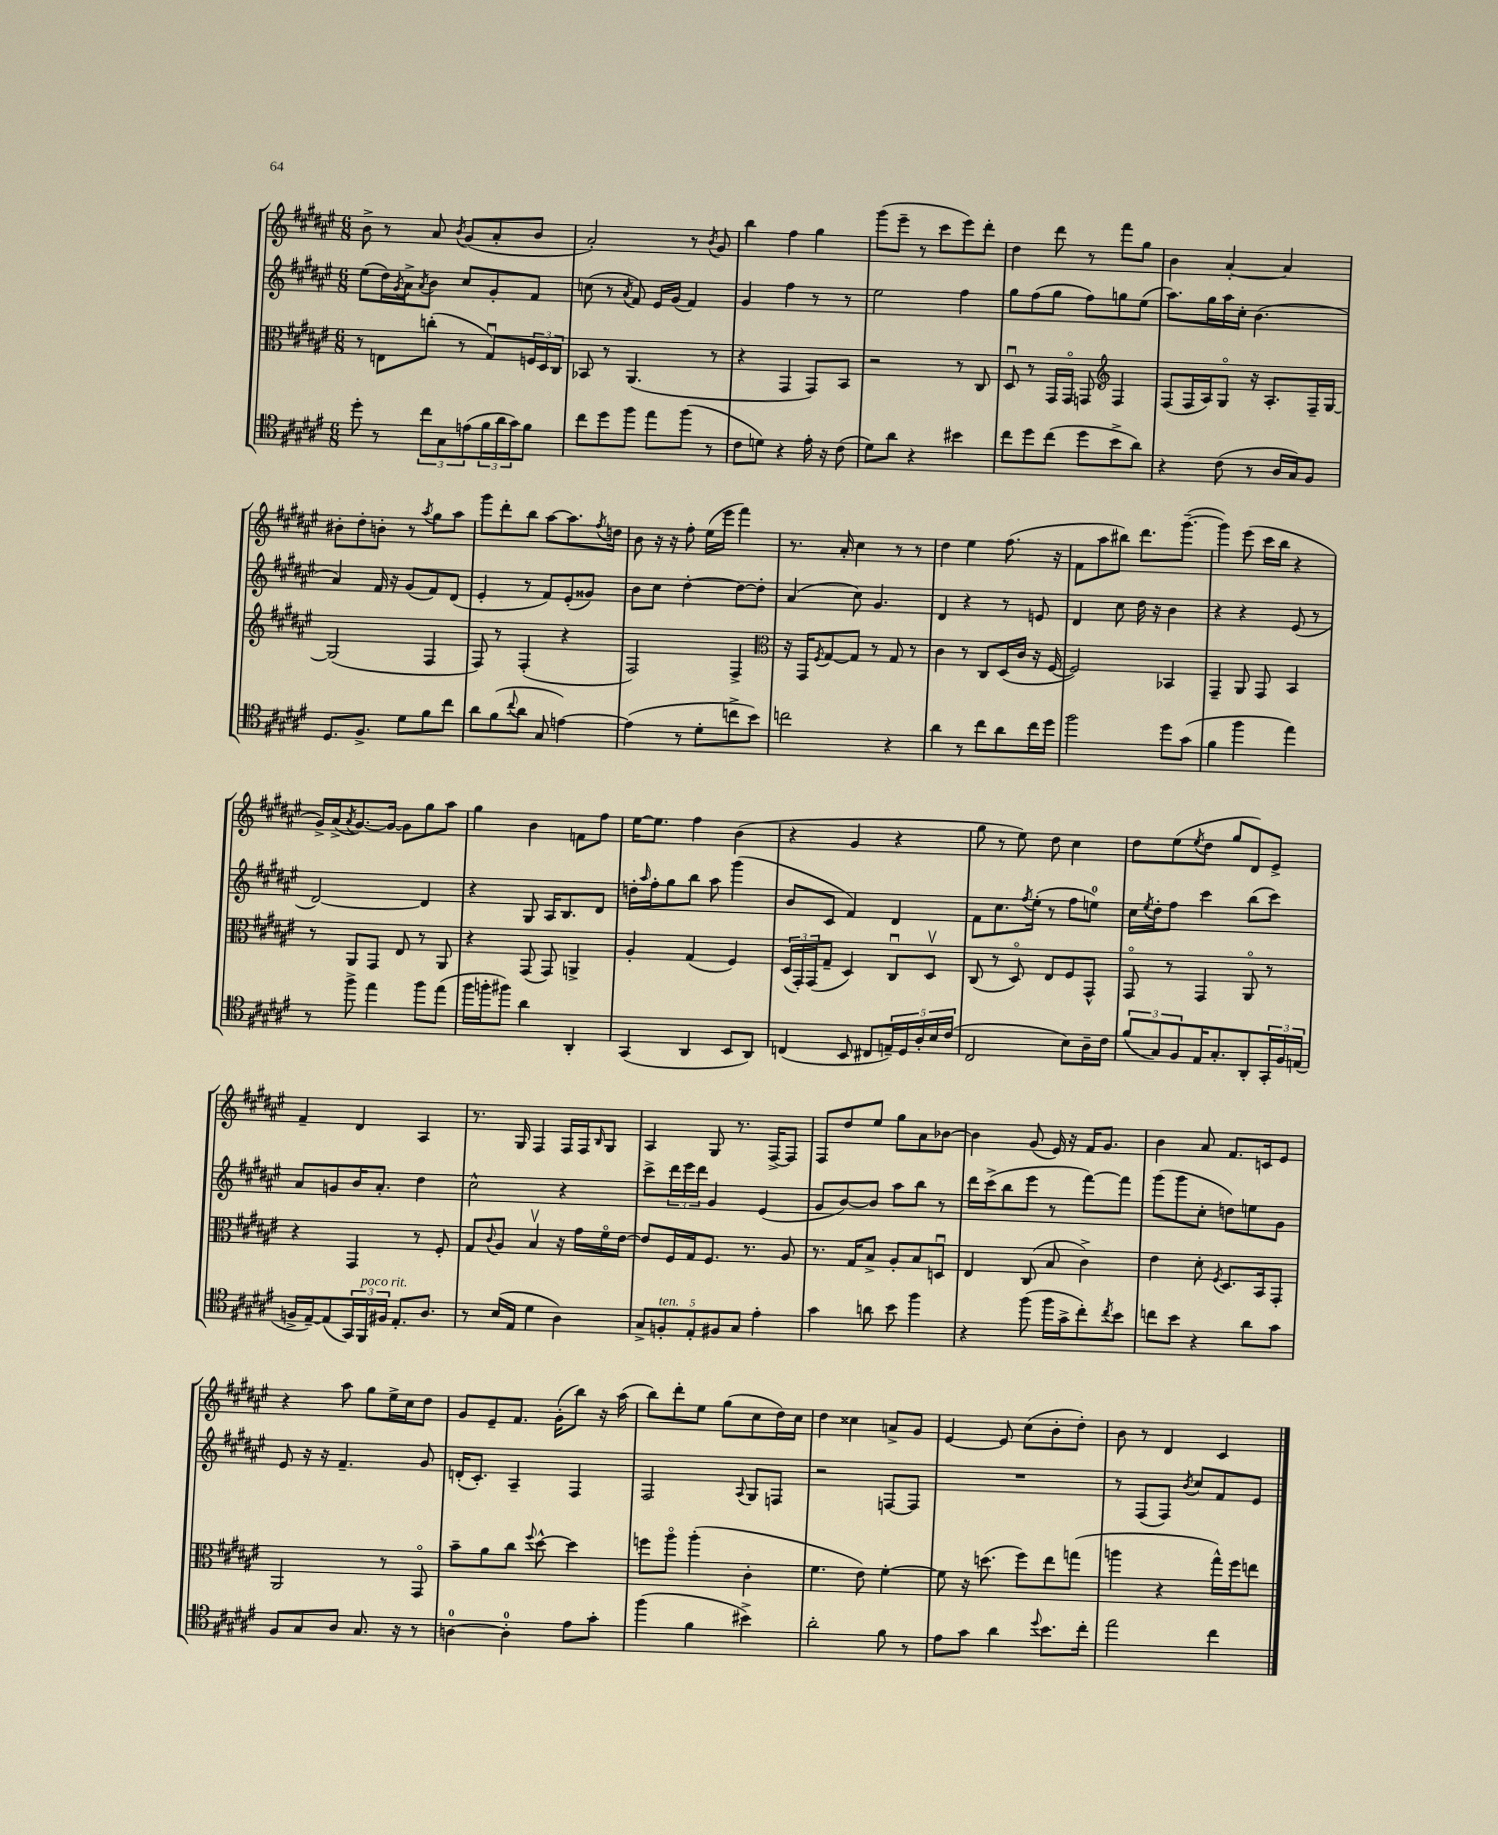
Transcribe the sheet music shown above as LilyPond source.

<<
\new StaffGroup <<
\new Staff = "s0" {
    \clef treble \key fis \major \numericTimeSignature \time 6/8
    b'8-> r8 ais'8 \acciaccatura { b'8 } gis'8( ais'8-. b'8 |
    ais'2-.) r8 \acciaccatura { b'8 } gis'8 |
    b''4 fis''4 gis''4 |
    gis'''8( eis'''8-- r8 cis'''8 eis'''8) dis'''8-. |
    dis''4 dis'''8 r8 fis'''8 gis''8 |
    b'4 ais'4~-. ais'4 |
    bis'8-. dis''8-. b'8-. r8 \acciaccatura { ais''8 } gis''8 ais''8 |
    gis'''8 dis'''8-. b''8 ais''8~ ais''8. \acciaccatura { fis''8 } d''16 |
    b'8 r16 r16 fis''8-. eis''16( eis'''16 fis'''4) |
    r8. ais'16-. cis''4 r8 r8 |
    dis''4 eis''4 fis''8.( r16 |
    fis'8 ais''8 bis''8) dis'''8. gis'''8.~--( |
    gis'''4) eis'''8( cis'''16 b''16 r4 |
    gis'16->) ais'16->( \acciaccatura { ais'8 } gis'8.~) gis'16~ gis'8 gis''8 ais''8 |
    gis''4 b'4 f'8 fis''8 |
    eis''16~ eis''8. fis''4 b'4( |
    r4 gis'4 r4 |
    gis''8 r8 eis''8) dis''8 cis''4 |
    dis''8 eis''8( \acciaccatura { eis''8 } dis''8 gis''8 dis'8) eis'8-> |
    fis'4-- dis'4 ais4 |
    r8. gis16 fis4 fis16 fis16 \grace { b16 } gis8 |
    ais4 gis8 r8. fis16~-> fis8 |
    fis8 dis''8 eis''8 gis''8 ais'8 bes'8~ |
    bes'4 gis'8( eis'16) r16 fis'16 gis'8. |
    b'4 ais'8 fis'8. c'16 eis'8 |
    r4 ais''8 gis''8 eis''16-> cis''16 dis''8 |
    gis'8 eis'8-- fis'8. gis'16-.( b''8) r16 ais''16( |
    b''8) dis'''8-. eis''8 gis''8( cis''8 dis''16) cis''16 |
    dis''4 cisis''4 a'8-> gis'8 |
    eis'4~ eis'8 cis''8( b'8-. dis''8-.) |
    b'8 r8 dis'4 cis'4 \bar "|." |
}
\new Staff = "s1" {
    \clef treble \key fis \major \numericTimeSignature \time 6/8
    eis''8( dis''16) \acciaccatura { gis'8 } ais'16-> \acciaccatura { ais'8 } b'8 cis''8 gis'8-. fis'8 |
    c''8( r8 \acciaccatura { ais'8 } fis'8) eis'16 gis'16( fis'4) |
    gis'4 fis''4 r8 r8 |
    eis''2 fis''4 |
    gis''8 fis''8( gis''8 fis''8) g''8 eis''8( |
    ais''8.) gis''16 ais''16 cis''16-. b'4.( |
    ais'4) fis'16 r16 gis'8( fis'8) dis'8( |
    eis'4-. r8 fis'8) eis'8-.( gisis'8) |
    b'8 cis''8 dis''4~-. dis''8~ dis''8-. |
    ais'4( cis''8) gis'4. |
    dis'4 r4 r8 e'8 |
    dis'4 cis''8 dis''16 r16 b'4 |
    r4 r4 eis'8( r8 |
    dis'2~) dis'4 |
    r4 gis8 ais16 b8. dis'8 |
    d''16-. \grace { ais''16 } fis''16-. gis''8 b''8 ais''8 gis'''4( |
    b'8 cis'8 fis'4) dis'4 |
    fis'8 cis''8. \acciaccatura { fis''8 } eis''16-.( r8 fis''8 e''8-0) |
    cis''16 \acciaccatura { eis''8 } dis''16-. fis''8 cis'''4 b''8( cis'''8) |
    ais'8 g'8 b'16 ais'8.-. dis''4 |
    cis''2-^ r4 |
    cis'''8-> \tuplet 3/2 { dis'''16 eis'''16 dis'''16 } gis'4 eis'4( |
    gis'8 b'8~) b'8 ais''8 b''8 r8 |
    dis'''16 cis'''16->( b''8 eis'''8 r8 fis'''8~) fis'''8 |
    gis'''8( gis'''8 cis''8-. d''8) e''8 gis'8 |
    eis'8 r16 r16 fis'4.-- gis'8 |
    d'16-.( cis'8.-.) ais4-- fis4 |
    fis2 \appoggiatura { ais8 } gis8 f8 |
    r2 f8~ f8 |
    R2. |
    r8 fis8( fis8) \acciaccatura { b'8 } cis''8 fis'8 eis'8 \bar "|." |
}
\new Staff = "s2" {
    \clef alto \key fis \major \numericTimeSignature \time 6/8
    r8 e8 c''8-.( r8 gis8\downbow) \tuplet 3/2 { f16 dis16 cis16 } |
    bes,8 r8 ais,4.( r8 |
    r4 gis,4 gis,8) b,8 |
    r2 r8 cis8 |
    dis8\downbow r8 gis,16 gis,16\flageolet g,8 \clef treble fis4 |
    fis8( fis16 ais16) gis8\flageolet r16 ais8.-. fis16-- gis16~ |
    gis2( fis4 |
    fis8) r8 fis4-.( r4 |
    fis2) fis4-> |
    \clef alto r16 gis,16 \acciaccatura { fis8 } gis8~ gis8 r8 gis8 r8 |
    cis'4 r8 cis8 dis16( cis'16 r16 fis16~ |
    fis2) bes,4 |
    gis,4-- ais,8 gis,8 b,4 |
    r8 ais,8 gis,8 eis8 r8 ais,8 |
    r4 gis,8( gis,8) a,4-> |
    ais4-. gis4( fis4) |
    \tuplet 3/2 { dis16( gis,16-.) gis,16( } gis8-- dis4) cis8\downbow dis8\upbow |
    cis8( r8 dis8\flageolet) eis8 fis8 gis,8-^ |
    gis,8\flageolet r8 gis,4 ais,8\flageolet r8 |
    r4 gis,4 r8 fis8-. |
    gis8 \appoggiatura { cis'8 } ais8 b4\upbow r16 gis'16 fis'16\flageolet eis'16~ |
    eis'8 fis16 gis16 fis8. r8. ais8 |
    r8. gis16 b8-> ais8-. b8 d8\downbow |
    eis4 cis8( b8 cis'4->) |
    eis'4 dis'8-. \acciaccatura { fis8 } dis8. b,16 gis,8-. |
    ais,2 r8 gis,8\flageolet |
    b'8-- ais'8 cis''8 \appoggiatura { fis''8 } dis''8~-^ dis''4 |
    f''8 ais''8\flageolet ais''4-.( cis'4-. |
    fis'4. eis'8) fis'4~-. |
    fis'8 r16 d''8.( fis''8) eis''8 g''8( |
    a''4 r4 gis''16-^) fis''16 e''8 \bar "|." |
}
\new Staff = "s3" {
    \clef tenor \key fis \major \numericTimeSignature \time 6/8
    dis''8-. r8 \tuplet 3/2 { cis''8 gis8 e'8( } \tuplet 3/2 { fis'16 ais'16 gis'16) } fis'8 |
    cis''8 dis''8 fis''8 eis''8 fis''8( r8 |
    cis'8 d'8) r4 eis'16-. r16 cis'8( |
    dis'8) ais'8 r4 bis'4 |
    cis''8 dis''8 cis''8( dis''8 b'8-> ais'8) |
    r4 cis'8( r8 ais16 gis16) fis8 |
    dis8. fis8.-> dis'8 fis'8 cis''8 |
    ais'8 fis'8( \appoggiatura { cis''8 } ais'8 gis8 e'4~) |
    e'4( r8 dis'8-. c''8-> b'8) |
    c''2 r4 |
    ais'4 r8 cis''8 ais'8 cis''16 dis''16 |
    fis''2 dis''8 gis'8( |
    fis'4 fis''4 eis''4) |
    r8 fis''8-> eis''4 fis''8 eis''8( |
    fis''16 f''16-. fis''8) ais'4 ais,4-. |
    gis,4( ais,4 b,8 ais,8) |
    c4( b,8 cis8 \tuplet 5/4 { e16--) dis16 ais16-. b16 cis'16( } |
    cis2 b8) ais16-- cis'16 |
    \tuplet 3/2 { fis'8( gis8) fis8 } eis16 gis8.-. ais,8-. \tuplet 3/2 { gis,16-. fis16 e16( } |
    f16-> eis16~--) eis8( \tuplet 3/2 { gis,16) fis,16^\markup { \italic "poco rit." } fis16 } eis8.-. ais8. |
    r8 b16( eis16 dis'4 ais4) |
    \tuplet 5/4 { gis8-> f8-.^\markup { \italic "ten." } eis8-. fis8 gis8 } eis'4-. |
    gis'4 a'8 b'8 fis''4 |
    r4 fis''8( fis''16 gis'16-> cis''8-.) \acciaccatura { cis''8 } b'8 |
    c''8 b'8 r4 ais'8 gis'8 |
    fis8 gis8 ais8 gis8. r16 r8 |
    a4-0~ a4-0-. eis'8 gis'8-. |
    fis''4( fis'4 bis'4->) |
    ais'2-. fis'8 r8 |
    eis'8 gis'8 ais'4 \appoggiatura { dis''8 } b'8. cis''16-. |
    eis''2 cis''4 \bar "|." |
}
>>
>>
\layout { \context { \Score \remove "Bar_number_engraver" } }
